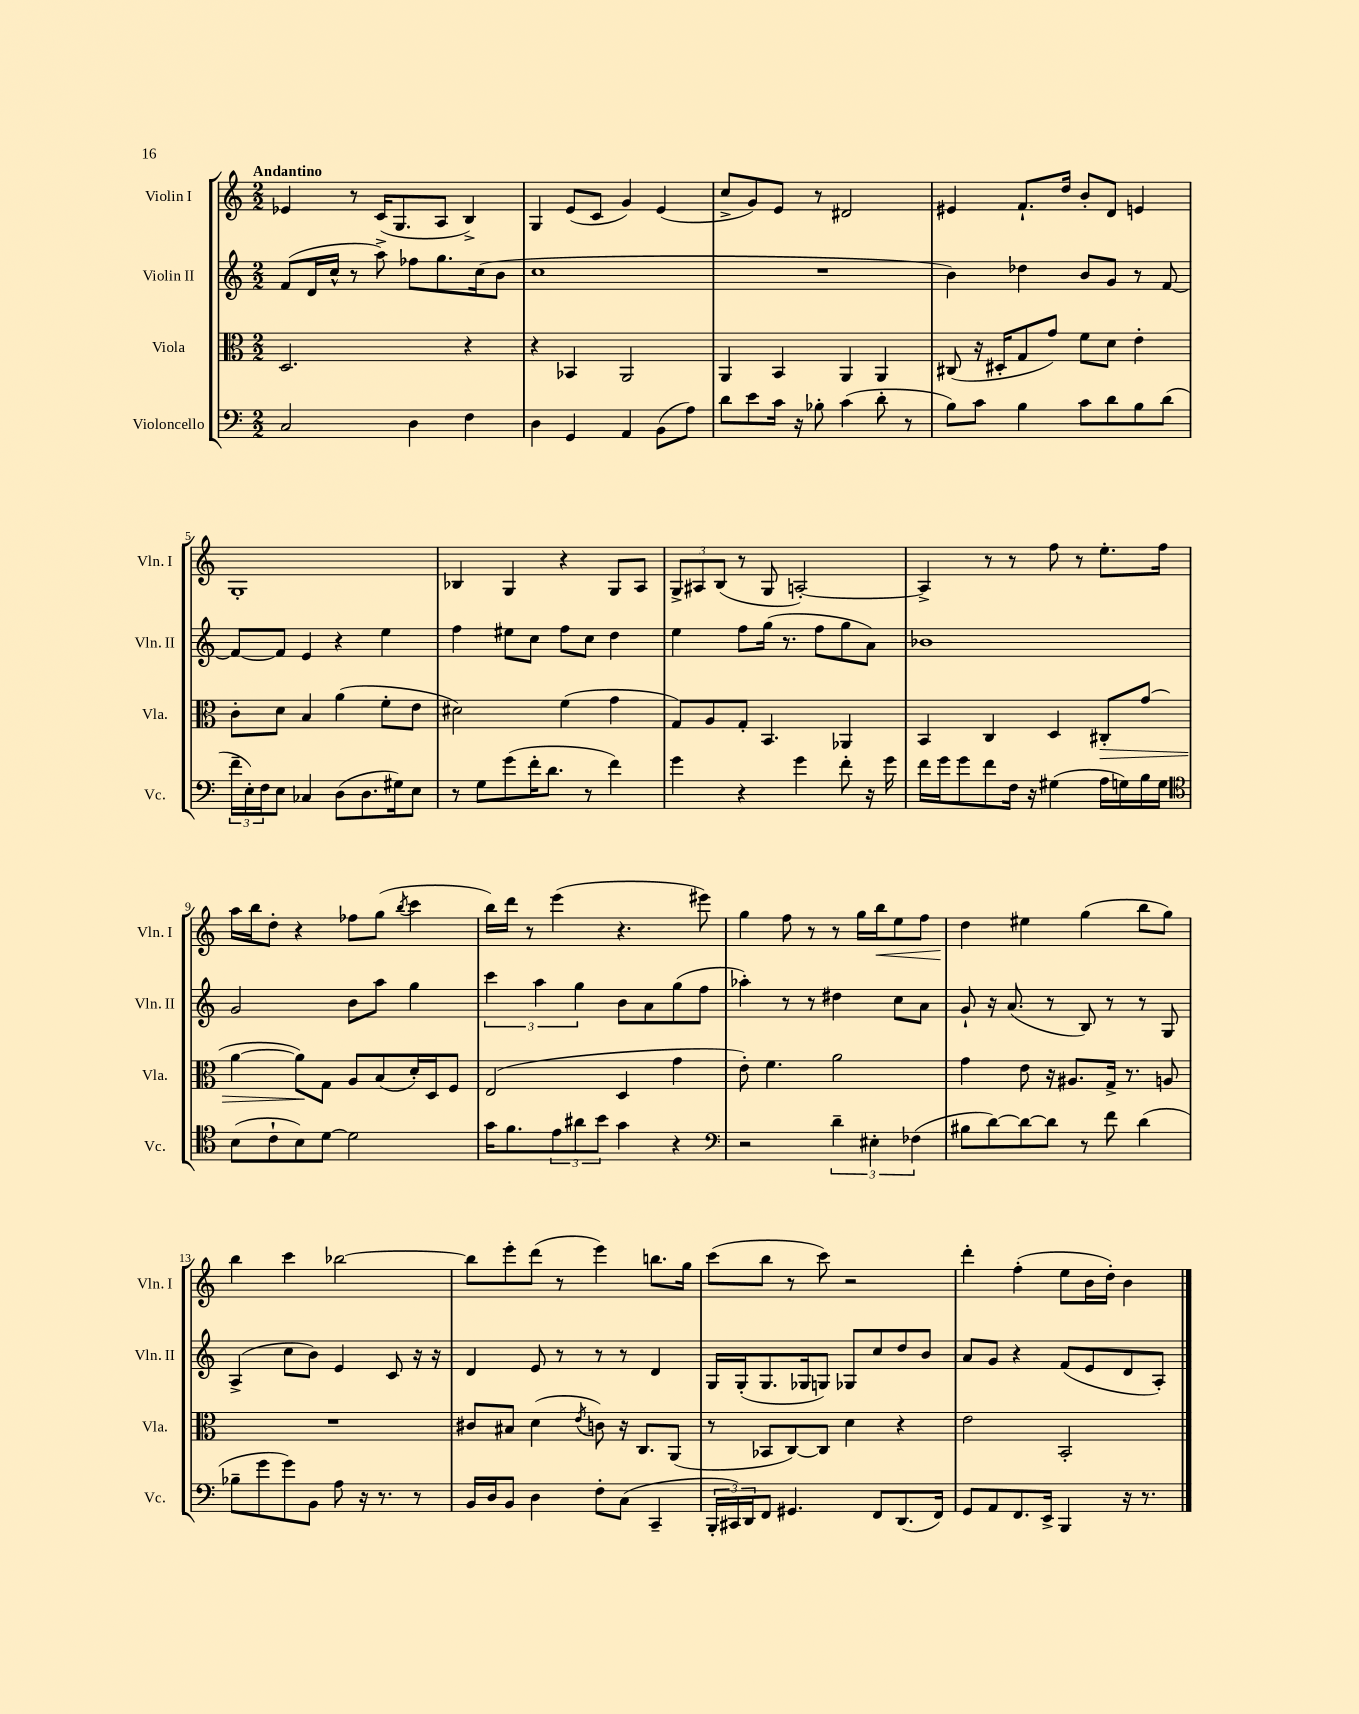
<<
\new StaffGroup <<
\new Staff = "s0" \with { instrumentName = "Violin I" shortInstrumentName = "Vln. I" } {
    \clef treble \key c \major \numericTimeSignature \time 2/2 \tempo "Andantino"
    ees'4 r8 c'16( g8. a8 b4->) |
    g4 e'8( c'8 g'4) e'4( |
    c''8-> g'8) e'8 r8 dis'2 |
    eis'4 f'8.-! d''16 b'8-. d'8 e'4 |
    g1-. |
    bes4 g4 r4 g8 a8 |
    \tuplet 3/2 { g8-> ais8 b8( } r8 g8 a2~-.) |
    a4-> r8 r8 f''8 r8 e''8.-. f''16 |
    a''16 b''16 d''8-. r4 fes''8 g''8( \acciaccatura { b''8 } c'''4 |
    b''16) d'''16 r8 e'''4( r4. eis'''8) |
    g''4 f''8 r8 r8 g''16 b''16\< e''8 f''8 |
    d''4\! eis''4 g''4( b''8 g''8) |
    b''4 c'''4 bes''2~ |
    bes''8 e'''8-. d'''8( r8 e'''4) b''8. g''16 |
    c'''8( b''8 r8 c'''8) r2 |
    d'''4-. f''4-.( e''8 b'16 d''16-.) b'4 \bar "|." |
}
\new Staff = "s1" \with { instrumentName = "Violin II" shortInstrumentName = "Vln. II" } {
    \clef treble \key c \major \numericTimeSignature \time 2/2
    f'8( d'16 c''16-^ r8 a''8->) fes''8 g''8. c''16( b'8 |
    c''1 |
    R1 |
    b'4) des''4 b'8 g'8 r8 f'8~ |
    f'8~ f'8 e'4 r4 e''4 |
    f''4 eis''8 c''8 f''8 c''8 d''4 |
    e''4 f''8 g''16( r8. f''8 g''8 a'8) |
    bes'1 |
    g'2 b'8 a''8 g''4 |
    \tuplet 3/2 { c'''4 a''4 g''4 } b'8 a'8 g''8( f''8 |
    aes''4-.) r8 r8 dis''4 c''8 a'8 |
    g'8-! r16 a'8.( r8 b8) r8 r8 g8 |
    a4->( c''8 b'8) e'4 c'8 r16 r16 |
    d'4 e'8 r8 r8 r8 d'4 |
    g16 g16-.( g8. ges16 g8) ges8 c''8 d''8 b'8 |
    a'8 g'8 r4 f'8( e'8 d'8 a8-.) \bar "|." |
}
\new Staff = "s2" \with { instrumentName = "Viola" shortInstrumentName = "Vla." } {
    \clef alto \key c \major \numericTimeSignature \time 2/2
    d2. r4 |
    r4 bes,4 a,2 |
    a,4 b,4 a,4 a,4 |
    cis8( r16 dis16-. g8 g'8) f'8 d'8 e'4-. |
    c'8-. d'8 b4 a'4( f'8-. e'8 |
    dis'2) f'4( g'4 |
    g8) a8 g8-. b,4. aes,4 |
    b,4 c4 d4 cis8-.\> g'8( |
    a'4~ a'8\!) g8 a8 b8( d'16-.) d16 f8 |
    e2( d4 g'4 |
    e'8-.) f'4. a'2 |
    g'4 e'8 r16 ais8. g16-> r8. a8 |
    R1 |
    cis'8 bis8 d'4( \acciaccatura { e'8 } c'8) r16 c8. a,8( |
    r8 bes,8 c8~) c8 d'4 r4 |
    e'2 b,2-. \bar "|." |
}
\new Staff = "s3" \with { instrumentName = "Violoncello" shortInstrumentName = "Vc." } {
    \clef bass \key c \major \numericTimeSignature \time 2/2
    c2 d4 f4 |
    d4 g,4 a,4 b,8( a8) |
    d'8 e'8 c'16 r16 bes8-. c'4( d'8-. r8 |
    b8) c'8 b4 c'8 d'8 b8 d'8( |
    \tuplet 3/2 { f'16-- e16-.) f16 } e8 ces4 d8( d8. gis16) e8 |
    r8 g8 g'8( f'16-. d'8. r8 f'4) |
    g'4 r4 g'4 f'8-. r16 g'16 |
    f'16 g'16 g'8 f'8 f16 r16 gis4( a16 g16) b16 g16 |
    \clef tenor b8( c'8-! b8) d'8~ d'2 |
    g'16 f'8. \tuplet 3/2 { e'8 ais'8 b'8 } g'4 r4 |
    \clef bass r2 \tuplet 3/2 { d'4-- eis4-. fes4( } |
    bis8 d'8~) d'8~ d'8 r8 f'8 d'4( |
    bes8-- g'8 g'8) b,8 a8 r16 r8. r8 |
    b,16 d16 b,8 d4 f8-. c8( c,4-- |
    \tuplet 3/2 { b,,16-. cis,16) d,16 } f,8 gis,4. f,8 d,8.( f,16) |
    g,8 a,8 f,8. e,16-> b,,4 r16 r8. \bar "|." |
}
>>
>>
